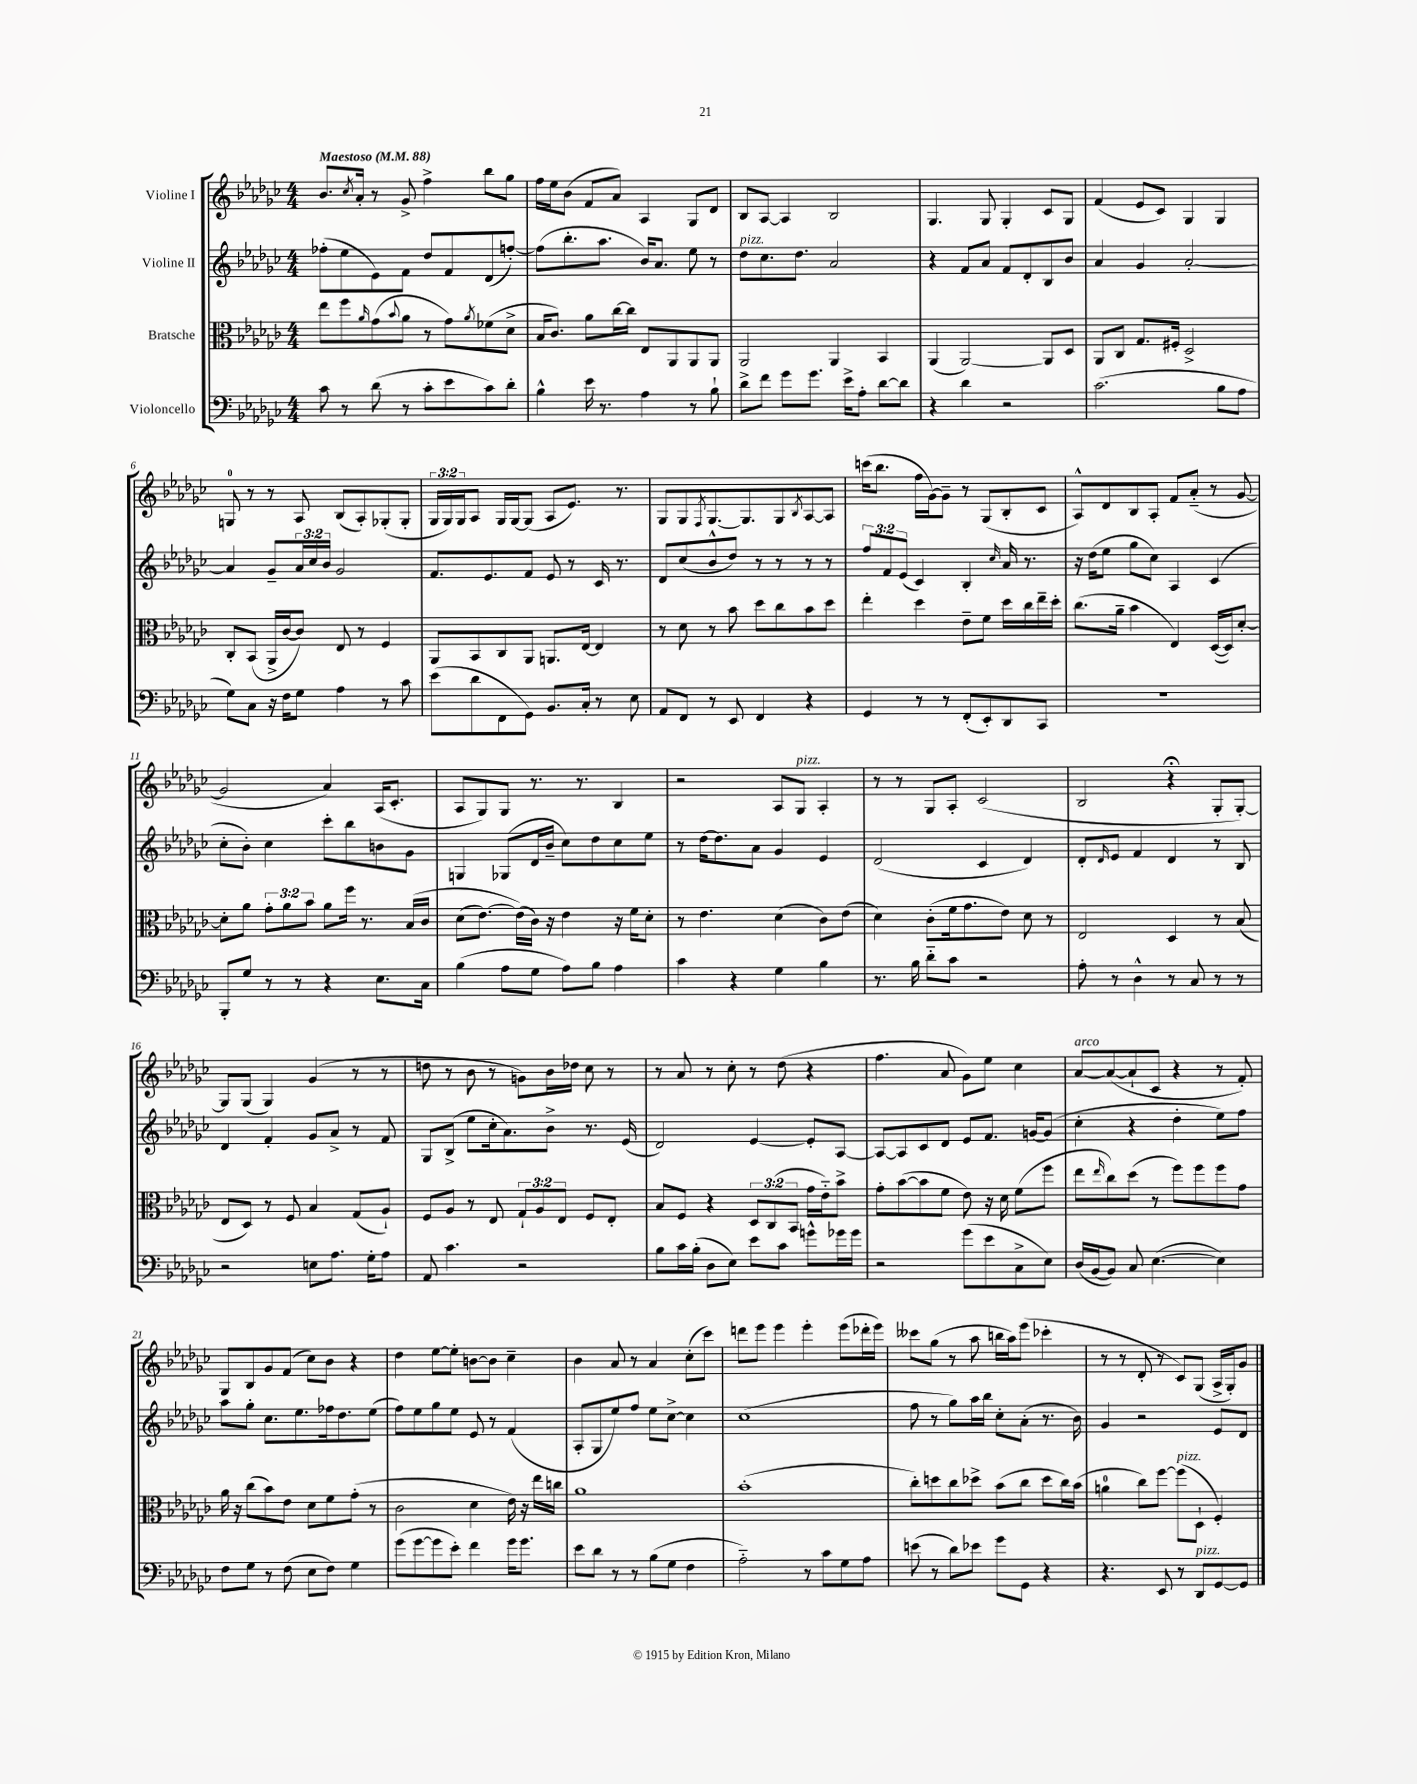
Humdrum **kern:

**kern	**kern	**kern	**kern
*staff4	*staff3	*staff2	*staff1
*clefF4	*clefC3	*clefG2	*clefG2
*k[b-e-a-d-g-c-]	*k[b-e-a-d-g-c-]	*k[b-e-a-d-g-c-]	*k[b-e-a-d-g-c-]
*M4/4	*M4/4	*M4/4	*M4/4
*MM88	*MM88	*MM88	*MM88
8c-\	8ee-\L	(8ff-'\L	8.b-/L
8r	8ff\	8ee-\	.
.	.	.	8qcc-/
.	.	.	16a-'/Jk
.	16qqa-/	.	.
(8d-\	(8g-\	8e-\)	8r
.	8qqb-/	.	.
8r	8a-\J	8f\J	8g-^/
8c-'\L	8r	8dd-/L	4ff^\
8e-\	8g-\L)	8f/	.
.	8qa-/	.	.
8c-\)	(8f-\	(8d-/	8bb-\L
8d-'\J	8d-^\J	[8ff'/J)	8gg-\J
=	=	=	=
4B-^^\	16B-/LK	(8ff\]L	16ff\LL
.	8.c-/J)	.	16ee-\J
.	.	8.bb-'\	(8b-\J
16e-\	8a-\L	.	8f/L
8.r	.	8.aa-\J	.
.	[16cc-\L	.	8a-/J)
.	16cc-\]JJ	.	.
4A-\	8E-/L	16b-/LK)	4A-/
.	.	8.a-/J	.
.	8AA-/	.	.
8r	8AA-/	8ee-\	8G-/L
8B-`\	8AA-/J	8r	8d-/J
=	=	=	=
8d-^\L	2AA-/	8dd-\L	8B-/L
8f\J	.	8.cc-\	[8A-/J
8g-\L	.	.	4A-/]
.	.	8.dd-\J	.
8.g-\J	.	.	.
.	4AA-/	2a-/	2B-/
16e-^\LK	.	.	.
8A-'\J	.	.	.
[8d-\L	4BB-/	.	.
8d-\]J	.	.	.
=	=	=	=
4r	(4AA-/	4r	4.G-/
4d-\	[2AA-/)	8f/L	.
.	.	8a-/J	8G-/
2r	.	8f/L	4G-'/
.	.	8d-'/	.
.	8AA-/]L	8B-/	8c-/L
.	8D-/J	8b-/J	8G-/J
=	=	=	=
(2.c-\	8AA-/L	4a-/	(4f/
.	8C-/J	.	.
.	8.G-/L	4g-/	8e-/L
.	.	.	8c-/J)
.	16F#'/Jk	.	.
.	2D-^/	[2a-'/	4G-/
8B-\L	.	.	4G-/
8A-\J	.	.	.
=	=	=	=
8G-\L)	8C-'/L	4a-/]	8G/
8C-\J	(8BB-/J	.	8r
16r	16AA-^/LL	8g-~/L	8r
16F\LK	[16c-/J	.	.
8G-\J	8c-/]J)	24a-/L	8A-/
.	.	24cc-/	.
.	.	24b-/JJ	.
4A-\	8E-/	2g-/	(8B-/L
.	8r	.	8A-'/)
8r	4F/	.	(8G-'/
8c-\	.	.	8G-'/J
=	=	=	=
(8e-\L	8AA-/L	8.f/L	24G-/LL
.	.	.	24G-/)
.	.	.	24G-/J
8d-\	8BB-/	.	8A-/J
.	.	8.e-/	.
8FF\	8C-/	.	16G-/LL
.	.	.	[16G-/J
8GG-\J)	8AA-/J	8f/J	(8G-/]J
8.BB-/L	8.AA/L	8e-/	8A-/L
.	.	8r	8.e-/J)
16C-'/Jk	[16E-/Jk	.	.
8r	4E-/]	16c-/	.
.	.	8.r	8.r
8E-\	.	.	.
=	=	=	=
8AA-/L	8r	8d-/L	8G-/L
8FF/J	8d-\	(8cc-/	8G-/
.	.	.	8qF/
8r	8r	8b-^^/	[8.G-/
8EE-/	8b-\	8dd-/J)	.
.	.	.	8.G-/]
4FF/	8dd-\L	8r	.
.	8cc-\	8r	8G-/
.	.	.	8qB-/
4r	8b-\	8r	[8A-/
.	8dd-\J	8r	8A-/]J
=	=	=	=
4GG-/	4ee-'\	12ff/L	(16ccc\LK
.	.	.	8.bb-\J
.	.	12f/	.
.	.	(12e-/J	.
8r	4dd-\	4c-/)	16ff\LL
.	.	.	[16g-\J)
8r	.	.	8g-~\]J
(8FF'/L	8e-~\L	4B-'/	8r
8EE-'/)	8f\J	.	(8G-/L
.	.	16qqcc-/	.
8DD-/	16dd-\LL	16a-/	8B-'/
.	16cc-\	8.r	.
8CC-/J	16ee-~\	.	8c-/J
.	16dd-'\JJ	.	.
=	=	=	=
1r	(8.cc-\L	16r	8A-^^/L)
.	.	(16dd-\LK	.
.	.	8ee-\J	8d-/
.	16a-~\Jk	.	.
.	4b-\	8gg-\L	8B-/
.	.	8cc-\J)	8A-'/J
.	4E-/)	4A-/	8f/L
.	.	.	(8a-'~/J
.	([16D-/LL	(4c-/	8r
.	16D-/]J)	.	.
.	[8d-'/J	.	[8g-/
=	=	=	=
8BBB-'/L	8d-'\]L	8cc-'\L	2g-/]
8G-/J	8a-\J	8b-'\J)	.
8r	12g-'\L	4cc-\	.
.	12a-\	.	.
8r	.	.	.
.	12b-\J	.	.
4r	8a-\L	8ccc-'\L	4a-/)
.	16ff\Jk	8bb-\	.
.	8.r	.	.
8.E-\L	.	8b\	(16A-/LK
.	.	.	8.c-'/J
.	&(16B-/LL	8g-\J	.
16C-\Jk	16c-/JJ	.	.
=	=	=	=
(4B-\	(8d-\L	4G/	8A-/L
.	[8.e-\J)	.	8G-/)
8A-\L	.	(8G-/L	8G-/J
.	(16e-\]LL&)	.	.
8G-\J	16c-\JJ)	16d-/L	8.r
.	16r	16b-~/JJ	.
8A-\L)	4e-\	8cc-\L)	.
.	.	.	8.r
8B-\J	.	8dd-\	.
4A-\	16r	8cc-\	4B-/
.	16f\LK	.	.
.	8d-'\J	8ee-\J	.
=	=	=	=
4c-\	8r	8r	2r
.	4.e-\	[16dd-\LK	.
.	.	8.dd-\]	.
4r	.	.	.
.	.	8a-\J	.
4G-\	(4d-\	4g-/	8A-/L
.	.	.	8G-/J
4B-\	8c-\L)	4e-/	4A-'/
.	(8e-\J	.	.
=	=	=	=
8.r	4d-\)	(2d-/	8r
.	.	.	8r
16B-\	.	.	.
8d-'~\L	(8c-'\L	.	8G-/L
8c-\J	16f\k	.	8A-'/J
.	8.g-\	.	.
2r	.	4c-/	(2c-/
.	8e-\J)	.	.
.	8d-\	4d-/)	.
.	8r	.	.
=	=	=	=
8A-'\	2E-/	8d-'/L	2B-/
.	.	16qqd-/	.
8r	.	8e-/J	.
4D-^^\	.	4f/	.
8r	4D-/	4d-/	4r;
8C-/	.	.	.
8r	8r	8r	8G-'/L
8r	(8B-/	8B-/	[8G-'/J)
=	=	=	=
2r	8E-/L	4d-/	8G-/]L
.	8D-/J)	.	(8G-/J
.	8r	4f'/	4G-/)
.	8F/	.	.
8E\L	4B-/	8g-/L	(4g-/
8.A-\J	.	8a-^/J	.
.	(8G-/L	8r	8r
16G-'\LK	.	.	.
8A-\J	8A-`/J)	8f/	8r
=	=	=	=
8AA-/	8F/L	8G-/L	8dd\
4.c-\	8A-/J	(8B-^/J	8r
.	8r	8ee-\L	8b-\
.	8E-/	16cc-'\k	8r
.	.	8.a-\)	.
2r	12G-`/L	.	8g\L)
.	12A-/	.	.
.	.	8b-^\J	16b-\L
.	12E-/J	.	.
.	.	.	16dd-\JJ
.	8F/L	8.r	8cc-\
.	8E-'/J	.	8r
.	.	(16e-/	.
=	=	=	=
8B-\L	8B-/L	2d-/)	8r
16c-\L	8F/J	.	8a-/
(16B-'\JJ	.	.	.
8D-\L	4r	.	8r
8E-\J)	.	.	8cc-'\
8e-\L	12D-/L	[4e-/	8r
.	(12C-/	.	.
8c-\J	.	.	(8dd-\
.	12BB-/J	.	.
8g^^\L	16g-\LL	8e-'/]L	4r
.	16e-'~\J)	.	.
16g-\L	8b-^\J	[8A-/J	.
16g-\JJ	.	.	.
=	=	=	=
2r	8g-'\L	8A-/_L	4.ff\
.	([8b-\	8A-/]	.
.	8b-\]	8c-/	.
.	8f\J	8d-/J	8a-/
(8g-\L	8e-\)	8e-/L	8g-\L)
8e-\	16r	8.f/J	8ee-\J
.	16d-\	.	.
8C-^\	(8f\L	.	4cc-\
.	.	[16g/LK	.
8E-\J)	8ff\J	(8g/]J	.
=	=	=	=
(16D-/LL	8ee-\L	4cc-'\	[8a-/L
[16BB-/J	.	.	.
.	16qqee-/	.	.
8BB-/]J)	8cc-\)	.	(8a-/_
8C-/	(8dd-\J	4r	8a-`/]
([4.E-\	8r	.	8c-/J
.	8ff\L)	4dd-'\	4r
.	8ff\	.	.
4E-\])	8ff\	8ee-\L)	8r
.	8g-\J	8ff\J	8f'/)
=	=	=	=
8F\L	16a-\	8aa-\L	8G-/L
.	16r	.	.
8G-\J	(8cc-\L	8gg-'\J	8B-/
8r	8b-\)	8.cc-\L	8g-/
(8F\	8e-\J	.	(8f/J
.	.	8.ee-\	.
8E-\L	8d-\L	.	8cc-\L)
8F\J)	8f\	16ff-\k	8b-\J
.	.	8.dd-\	.
4G-\	(8g-'\J	.	4r
.	8r	(8ee-\J	.
=	=	=	=
(8g-\L	2c-\	8ff\L)	4dd-\
[8g-\	.	8ee-\	.
8g-\]	.	8gg-\	[8ee-\L
8e-'\J)	.	8ee-\J	8ee-'\]J
4f\	4d-\	8e-/	[8b\L
.	.	8r	8b\]J
16g-\LK	16e-\)	(4f/	4cc-~\
8.g-\J	16r	.	.
.	16ee-\LL	.	.
.	16cc\JJ	.	.
=	=	=	=
8e-\L	1a-	8A-'/L	4b-\
8d-\J	.	8G-/	.
8r	.	8ee-/)	8a-/
8r	.	8ff/J	8r
(8B-\L	.	8ee-\L	4a-/
8G-\J	.	[8cc-^\J	.
4F\	.	4cc-\]	(8cc-'\L
.	.	.	8ccc-\J)
=	=	=	=
2A-'~\)	(1b-'	(1cc-	8ddd\L
.	.	.	8eee-\J
.	.	.	4eee-\
8r	.	.	4eee-'\
8c-\L	.	.	.
8G-\	.	.	(8eee-\L
8A-\J	.	.	16ddd-'\L
.	.	.	16eee-\JJ)
=	=	=	=
(8e\	8cc-'\L)	8ff\	8ccc--\L
8r	8dd\	8r	(8gg-\J
8d-\L)	8cc-\	8gg-\L)	8r
8e-\J	8dd-^\J	16aa-\L	8aa-\
.	.	16bb-\JJ	.
8g-\L	(8b-\L	8cc-'\L	16bb\LL
.	.	.	16aa-\J)
8GG-\J	8cc-\J	(8a-'\J	(8eee-\J
4r	8dd-\L	8.r	4ccc-'\
.	16cc-\L)	.	.
.	(16b-\JJ	16b-\)	.
=	=	=	=
4.r	4a\	4g-/	8r
.	.	.	8r
.	8cc-\L)	2r	8d-'/
8EE-/	[8ff\J	.	8r
8r	(8ff\]L	.	8c-/L)
8DD-/L	8D-`\J	.	(8G-/J
[8GG-/	4F'/)	8e-/L	16A-^/LL
.	.	.	16G-'/J)
8GG-/]J	.	8d-/J	8g-/J
==	==	==	==
*-	*-	*-	*-
